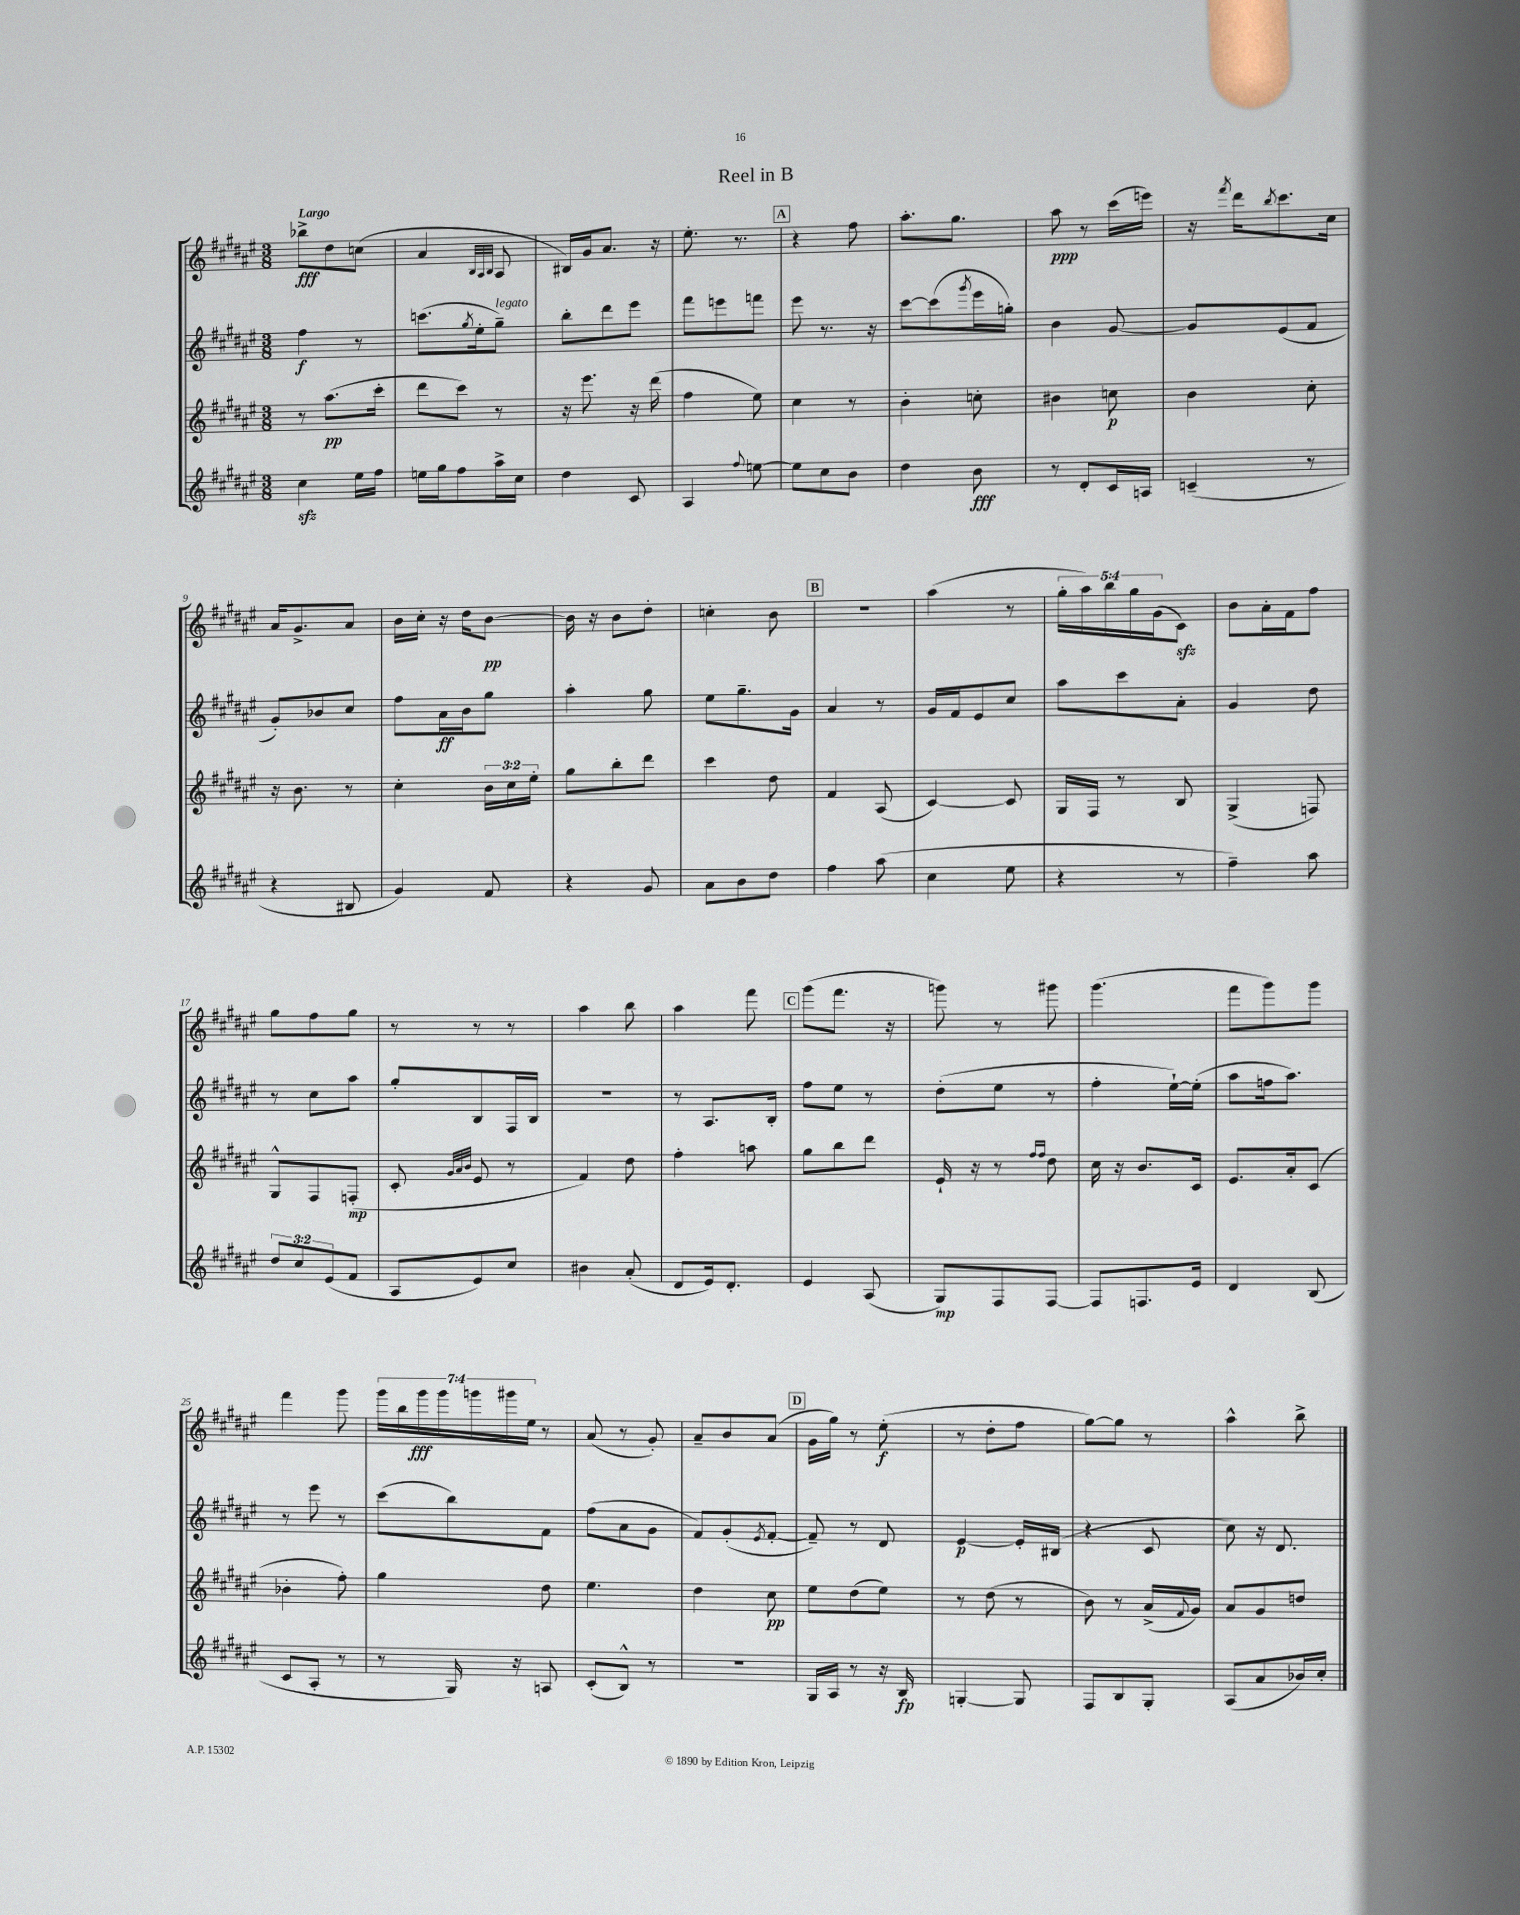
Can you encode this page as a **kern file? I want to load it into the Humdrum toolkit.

**kern	**kern	**kern	**kern
*staff4	*staff3	*staff2	*staff1
*clefG2	*clefG2	*clefG2	*clefG2
*k[f#c#g#d#a#e#]	*k[f#c#g#d#a#e#]	*k[f#c#g#d#a#e#]	*k[f#c#g#d#a#e#]
*M3/8	*M3/8	*M3/8	*M3/8
4cc#	8r	4ff#	8bb-^
.	(8.aa#	.	8dd#
16ee#	.	8r	(8cc
16ff#	16ccc#'	.	.
=	=	=	=
16ee	8ddd#	(8.ccc	4a#
16gg#	.	.	.
8ff#	8ccc#)	.	.
.	.	8qgg#	.
.	.	16ee#'	.
.	.	.	32qqB
.	.	.	32qqA#
.	.	.	32qqB
16aa#^	8r	8gg#~)	8A#
16cc#	.	.	.
=	=	=	=
4dd#	16r	8bb'	16B#)
.	8.eee#	.	16g#
.	.	8ddd#	8.a#
8c#	16r	8eee#	.
.	(16ddd#	.	16r
=	=	=	=
4A#	4ff#	8fff#	8.ee#'
.	.	8eee	.
.	.	.	8.r
8qqff#	.	.	.
[8ee	8ee#)	8fff	.
=	=	=	=
8ee]	4cc#	8eee#	4r
8cc#	.	8.r	.
8b	8r	.	8ff#
.	.	16r	.
=	=	=	=
4dd#	4b'	[8ccc#	8.aa#'
.	.	(8ccc#]	.
.	.	.	8.gg#
.	.	8qggg#	.
8b	8cc'	16eee#	.
.	.	16gg')	.
=	=	=	=
8r	4b#	4b	8aa#
8d#'	.	.	8r
16c#	8cc	[8g#	(16ccc#
16A	.	.	16eee)
=	=	=	=
(4c~	4b	8g#]	16r
.	.	.	8qfff#
.	.	.	16ddd#
.	.	.	8qbb
.	.	(8e#	8.ccc#
8r	8cc#'	8f#	.
.	.	.	16cc#
=	=	=	=
4r	16r	8g#')	16a#
.	8.b	.	8.g#^
.	.	8b-	.
8B#	8r	8cc#	8a#
=	=	=	=
4g#)	4cc#'	8ff#	16b
.	.	.	16cc#'
.	.	16a#	16r
.	.	16b	16dd#
8f#	24b	8gg#	[8b
.	24cc#	.	.
.	24ee#'	.	.
=	=	=	=
4r	8gg#	4aa#'	16b]
.	.	.	16r
.	8bb'	.	8b
8g#	8ddd#	8gg#	8dd#'
=	=	=	=
8a#	4ccc#	8ee#	4cc'
8b	.	8.gg#~	.
8dd#	8dd#	.	8b
.	.	16g#	.
=	=	=	=
4ff#	4f#	4a#	4.r
(8aa#	(8A#	8r	.
=	=	=	=
4cc#	[4c#)	16g#	(4aa#
.	.	16f#	.
.	.	8e#	.
8ee#	8c#]	8cc#	8r
=	=	=	=
4r	16G#	8aa#	20gg#'
.	.	.	20aa#)
.	16F#	.	.
.	.	.	20bb
.	8r	8ccc#	.
.	.	.	20gg#
.	.	.	(20g#
8r	8B	8a#'	8c#)
=	=	=	=
4ff#~)	(4G#^	4g#	8b
.	.	.	16a#'
.	.	.	16f#
8aa#	8F)	8dd#	8ff#
=	=	=	=
12dd#	8G#^^	8r	8gg#
12cc#	.	.	.
.	8F#	8cc#	8ff#
(12e#	.	.	.
8f#	(8F'	8aa#	8gg#
=	=	=	=
8A#	8c#'	8gg#'	8r
.	32qqg#	.	.
.	32qqa#	.	.
.	32qqb	.	.
8e#)	8e#	8B	8r
8cc#	8r	16F#	8r
.	.	16B	.
=	=	=	=
4b#	4f#)	4.r	4aa#
(8a#'	8dd#	.	8bb
=	=	=	=
8d#	4ff#'	8r	4aa#
16e#)	.	8.A#	.
8.d#'	.	.	.
.	8aa	.	8fff#
.	.	16B'	.
=	=	=	=
4e#	8gg#	8ff#	(8ggg#
.	8bb	8ee#	8.fff#
(8A#	8ddd#	8r	.
.	.	.	16r
=	=	=	=
8G#)	16e#`	(8dd#'	8ggg)
.	16r	.	.
8F#	8r	8ee#	8r
.	16qqff#	.	.
.	16qqff#	.	.
[8F#	8dd#	8r	8ggg#
=	=	=	=
8F#]	16cc#	4ff#'	(4.ggg#
.	16r	.	.
8.F	8.b	.	.
.	.	[16ee#`)	.
16e#	16c#	(16ee#']	.
=	=	=	=
4d#	8.e#	8aa#	8fff#
.	.	16ff	8ggg#)
.	16a#'	8.aa#)	.
(8B	(8c#	.	8ggg#
=	=	=	=
8c#	4b-'	8r	4fff#
8A#'	.	8eee#	.
8r	8ff#')	8r	8ggg#
=	=	=	=
8r	4gg#	(8ccc#	28ggg#
.	.	.	28bb
.	.	.	28ggg#
.	.	.	28ggg#
16G#)	.	8bb)	.
.	.	.	28ggg
.	.	.	28ggg#
16r	.	.	.
.	.	.	28ee#
8A	8dd#	8f#	8r
=	=	=	=
(8c#'	4.ee#	(8ff#	(8a#
8B^^)	.	8a#	8r
8r	.	8g#	8g#')
=	=	=	=
4.r	4dd#	8f#)	8a#~
.	.	(8g#'	8b
.	.	8qe#	.
.	8cc#	[8f#'	(8a#
=	=	=	=
16G#	8ee#	8f#~])	16g#
16A#	.	.	16gg#)
8r	(8dd#	8r	8r
16r	8ee#)	8d#	(8ee#'
16B	.	.	.
=	=	=	=
[4G'	8r	[4e#	8r
.	(8dd#	.	8dd#'
8G]	8r	16e#']	8ff#
.	.	(16B#	.
=	=	=	=
8F#	8b)	4r	[8gg#)
8B	8r	.	8gg#]
8G#'	(16a#^	8c#	8r
.	8qqf#	.	.
.	16g#)	.	.
=	=	=	=
(8A#	8a#	8cc#)	4aa#^^
8a#	8g#	16r	.
.	.	8.d#	.
16b-)	8dd	.	8bb^
16cc#'	.	.	.
==	==	==	==
*-	*-	*-	*-
